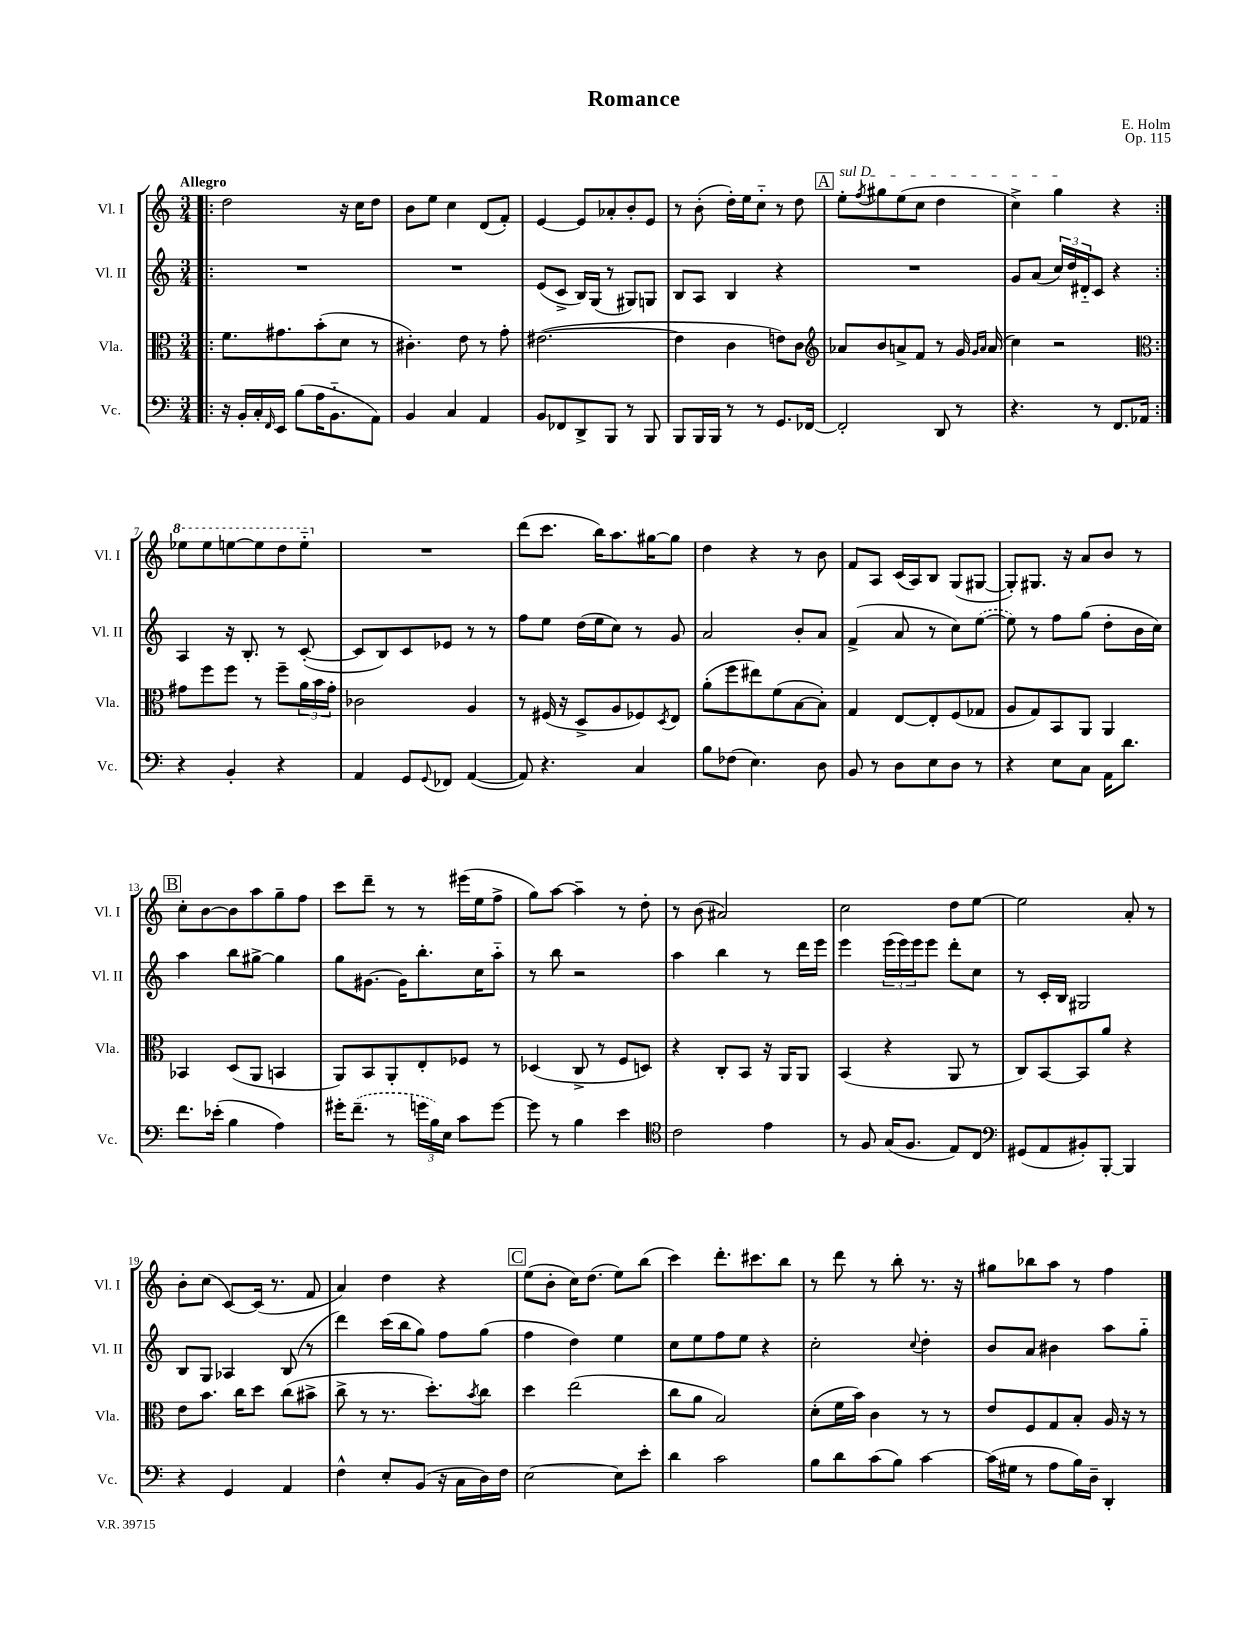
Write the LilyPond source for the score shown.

\header { title = "Romance" composer = "E. Holm" opus = "Op. 115" }
<<
\new StaffGroup <<
\new Staff = "s0" \with { instrumentName = "Vl. I" shortInstrumentName = "Vl. I" } {
    \clef treble \key c \major \numericTimeSignature \time 3/4 \tempo "Allegro"
    \repeat volta 2 { \bar ".|:" d''2 r16 c''16 d''8 |
    b'8 e''8 c''4 d'8( f'8-.) |
    e'4~ e'8 aes'8-. b'8-. e'8 |
    r8 b'8-.( d''16-.) e''16 c''8-_ r8 d''8 |
    \mark \markup { \box "A" } \once \override TextSpanner.bound-details.left.text = \markup { \italic "sul D" } e''8-.\startTextSpan \acciaccatura { f''8 } gis''8 e''8( c''8 d''4 |
    c''4->) g''4\stopTextSpan r4 | }
    \ottava #1 ees'''8 ees'''8 e'''8~ e'''8 d'''8 e'''8-_ \ottava #0 |
    R2. |
    d'''8( c'''8. b''16) a''8. gis''16~ gis''8 |
    d''4 r4 r8 b'8 |
    f'8 a8 c'16( a16) b8 g8( gis8~ |
    gis8-.) gis8. r16 a'8 b'8 r8 |
    \mark \markup { \box "B" } c''8-. b'8~ b'8 a''8 g''8-- f''8 |
    c'''8 d'''8-- r8 r8 eis'''16( e''16 f''8-> |
    g''8) a''8~ a''4-- r8 d''8-. |
    r8 b'8( ais'2) |
    c''2 d''8 e''8~ |
    e''2 a'8-. r8 |
    b'8-. c''8( c'8~) c'16( r8. f'8 |
    a'4) d''4 r4 |
    \mark \markup { \box "C" } e''8( b'8-. c''16) d''8.( e''8) b''8( |
    c'''4) d'''8.-. cis'''8. b''8 |
    r8 d'''8 r8 b''8-. r8. r16 |
    gis''8 bes''8 a''8 r8 f''4 \bar "|." |
}
\new Staff = "s1" \with { instrumentName = "Vl. II" shortInstrumentName = "Vl. II" } {
    \clef treble \key c \major \numericTimeSignature \time 3/4
    \repeat volta 2 { \bar ".|:" R2. |
    R2. |
    e'8( c'8-> b16) g16( r8 gis8) g8 |
    b8 a8 b4 r4 |
    \mark \markup { \box "A" } R2. |
    g'8 a'8( \tuplet 3/2 { c''16) d''16 dis'16-_ } c'8 r4 | }
    a4 r16 b8.-. r8 c'8~-.( |
    c'8 b8) c'8 ees'8 r8 r8 |
    f''8 e''8 d''16( e''16 c''8) r8 g'8 |
    a'2 b'8-. a'8 |
    f'4->( a'8 r8 c''8) \once \slurDashed e''8~( |
    e''8) r8 f''8 g''8( d''8-. b'16 c''16) |
    \mark \markup { \box "B" } a''4 b''8 gis''8~-> gis''4 |
    g''8 gis'8.~ gis'16 b''8.-. c''16 a''8-_ |
    r8 b''8 r2 |
    a''4 b''4 r8 d'''16 e'''16 |
    e'''4 \tuplet 3/2 { e'''16( e'''16) e'''16 } e'''8 d'''8-. c''8 |
    r8 c'16-. b16 gis2 |
    b8 g8 aes4 b8( r8 |
    d'''4) c'''16( b''16 g''8) f''8 g''8( |
    \mark \markup { \box "C" } f''4 d''4) e''4 |
    c''8 e''8 f''8 e''8 r4 |
    c''2-. \appoggiatura { c''8 } d''4-. |
    b'8 a'8 bis'4 a''8 g''8-_ \bar "|." |
}
\new Staff = "s2" \with { instrumentName = "Vla." shortInstrumentName = "Vla." } {
    \clef alto \key c \major \numericTimeSignature \time 3/4
    \repeat volta 2 { \bar ".|:" f'8. gis'8. b'8-.( d'8 r8 |
    cis'4.-.) e'8 r8 g'8-. |
    eis'2.~( |
    eis'4 c'4 e'8) c'8 |
    \mark \markup { \box "A" } \clef treble aes'8 b'8 a'8-> f'8 r8 g'16 \grace { g'16 a'16 } a'16( |
    c''4) r2 | }
    \clef alto gis'8 f''8 f''8 r8 f''8-- \tuplet 3/2 { a'16 b'16 gis'16-. } |
    ces'2 a4 |
    r8 fis16( r16 d8-> a8 fes8) \acciaccatura { d8 } e8 |
    a'8-.( f''8 eis''8) f'8( b8~ b8-.) |
    g4 e8~ e8-. f8( ges8 |
    a8 g8) b,8 a,8 a,4 |
    \mark \markup { \box "B" } bes,4 d8( a,8 b,4 |
    a,8) b,8 a,8-. e8-. fes8 r8 |
    des4( c8-> r8 f8 d8) |
    r4 c8-. b,8 r16 a,16 a,8 |
    b,4( r4 a,8 r8 |
    c8) b,8~ b,8 a'8 r4 |
    e'8 b'8. c''16 d''8 c''8( bis'8-> |
    c''8-> r8 r8. d''8.-.) \acciaccatura { b'8 } c''8 |
    \mark \markup { \box "C" } d''4 e''2( |
    c''8 a'8 b2) |
    d'8-.( f'16 b'16) c'4 r8 r8 |
    e'8 f8 g8 b8-. a16 r16 r8 \bar "|." |
}
\new Staff = "s3" \with { instrumentName = "Vc." shortInstrumentName = "Vc." } {
    \clef bass \key c \major \numericTimeSignature \time 3/4
    \repeat volta 2 { \bar ".|:" r16 b,16-. c16-. \grace { f,16 } e,16 b8( a16 b,8.-_ a,8) |
    b,4 c4 a,4 |
    b,8 fes,8 d,8-> b,,8 r8 b,,8 |
    b,,8 b,,16 b,,16 r8 r8 g,8. fes,16~ |
    \mark \markup { \box "A" } fes,2-. d,8 r8 |
    r4. r8 f,8. aes,16 | }
    r4 b,4-. r4 |
    a,4 g,8 \appoggiatura { g,8 } fes,8 a,4~( |
    a,8) r4. c4 |
    b8 fes8( e4.) d8 |
    b,8 r8 d8 e8 d8 r8 |
    r4 e8 c8 a,16 d'8. |
    \mark \markup { \box "B" } f'8. ees'16-.( b4 a4) |
    gis'16-. \once \slurDashed f'8.--( r8 \tuplet 3/2 { g'16 b16) e16 } c'8 g'8~ |
    g'8 r8 b4 e'4 |
    \clef tenor c'2 e'4 |
    r8 f8 g16( f8. e8) c8 |
    \clef bass gis,8( a,8 bis,8-.) b,,8~-. b,,4 |
    r4 g,4 a,4 |
    f4-^ e8-. b,8( r16 c16 d16) f16 |
    \mark \markup { \box "C" } e2~ e8 e'8-. |
    d'4 c'2 |
    b8 d'8 c'8( b8) c'4~ |
    c'16( gis16 r8 a8 b16) d16-- d,4-. \bar "|." |
}
>>
>>
